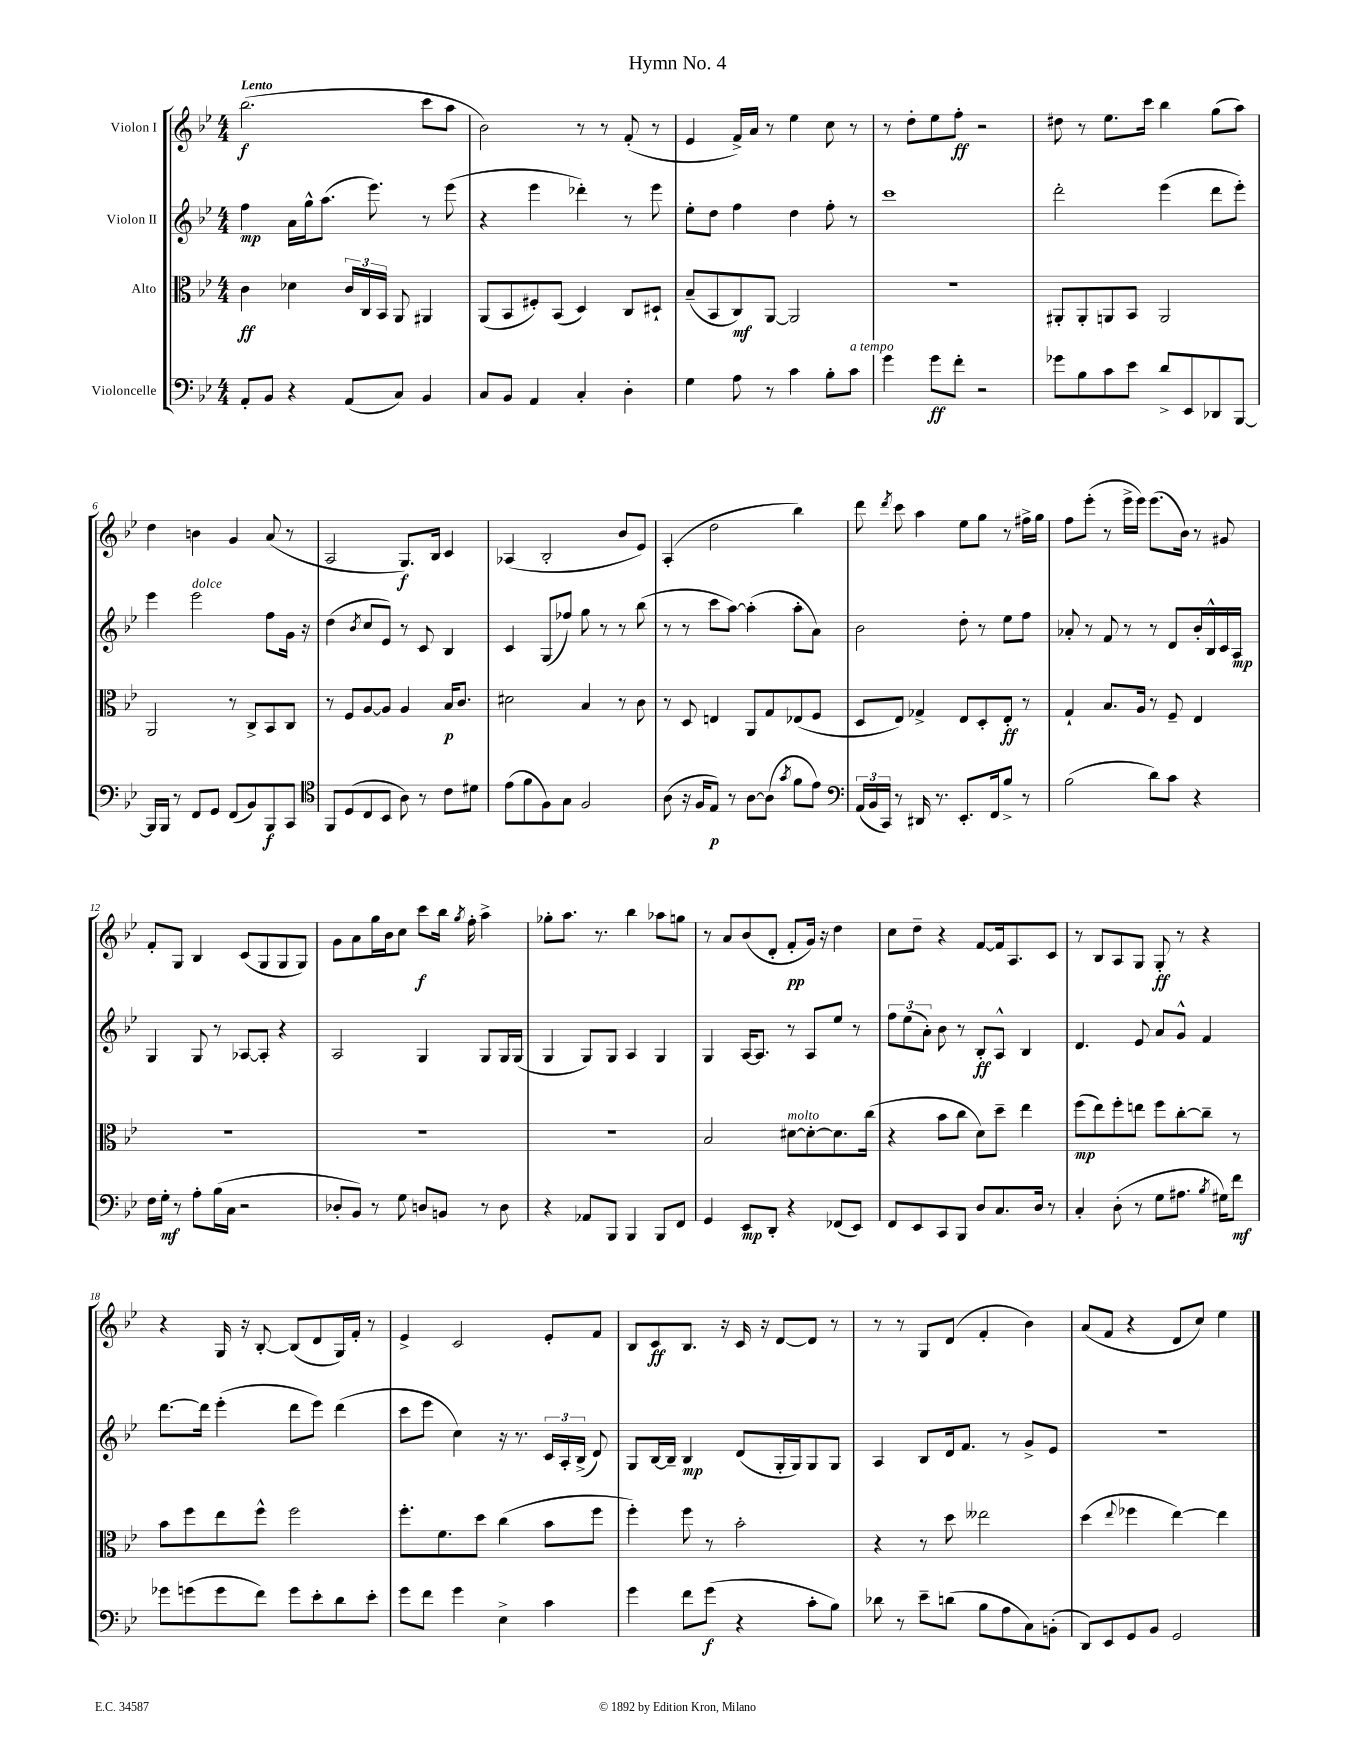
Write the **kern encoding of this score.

**kern	**kern	**kern	**kern
*staff4	*staff3	*staff2	*staff1
*clefF4	*clefC3	*clefG2	*clefG2
*k[b-e-]	*k[b-e-]	*k[b-e-]	*k[b-e-]
*M4/4	*M4/4	*M4/4	*M4/4
8AA'	4c	4ff	(2.bb-
8BB-	.	.	.
4r	4d-	16a	.
.	.	16gg^^	.
.	.	(8.aa	.
(8AA	24c	.	.
.	24C	.	.
.	.	8.eee-)	.
.	24BB-	.	.
8C)	8AA	.	.
4BB-	4AA#	8r	8ccc
.	.	(8eee-	8aa
=	=	=	=
8C	(8AA	4r	2b-)
8BB-	8BB-	.	.
4AA	8F#')	4eee-	.
.	(8BB-	.	.
4C'	4D)	4ddd-')	8r
.	.	.	8r
4D'	8C	8r	(8f'
.	8D#`	8eee-	8r
=	=	=	=
4G	(8B-~	8ee-'	4e-
.	8BB-	8dd	.
8A	8C)	4ff	16f^)
.	.	.	16a
8r	[8AA	.	8r
4c	2AA]	4dd	4ee-
8B-'	.	8ff'	8cc
8c	.	8r	8r
=	=	=	=
4g	1r	1ccc	8r
.	.	.	8dd'
8g	.	.	8ee-
8f'	.	.	8ff'
2r	.	.	2r
=	=	=	=
8g-	8AA#'	2ddd'	8dd#
8B-	8AA#'	.	8r
8c	8AA	.	8.ee-
8e-	8BB-	.	.
.	.	.	16ccc
8d^	2AA	(4eee-	4bb-
8EE-	.	.	.
8DD-	.	8ddd	(8gg
[8BBB-	.	8eee-')	8aa)
=	=	=	=
16BBB-]	2AA	4eee-	4dd
16BBB-	.	.	.
8r	.	.	.
8FF	.	2eee-	4b
8GG	.	.	.
(8FF	8r	.	4g
8BB-)	8C^	.	.
8BBB-	8BB-	8ff	(8a
8CC	8C	16g	8r
.	.	16r	.
=	=	=	=
*clefC4	*	*	*
8FF	8r	(4dd	2A
(8D	8F	.	.
.	.	8qb-	.
8C	[8A	8cc	.
8BB-	8A]	8e-)	.
8A)	4A	8r	8.G)
8r	.	8c	.
.	.	.	16B-
8c	16B-	4B-	4c
.	8.c	.	.
8d#	.	.	.
=	=	=	=
(8e-	2d#	4c	(4A-
8f	.	.	.
8F)	.	(8G	2B-'
8G	.	8ff-)	.
2F	4B-	8gg	.
.	.	8r	.
.	8r	8r	8b-
.	8c	(8bb-	8e-)
=	=	=	=
(8A	8r	8r	(4A'
16r	8D	8r	.
16F	.	.	.
8E-)	4E	8ccc	2dd
8r	.	[8aa)	.
[8A	8AA	(4aa']	.
(8A]	8G	.	.
8qg	.	.	.
8f	(8E-	8aa'	4bb-)
8e-)	8F	8a)	.
=	=	=	=
*clefF4	*	*	*
(24AA	8D	2b-	8ddd
24BB-	.	.	.
24CC)	.	.	.
.	.	.	8qddd
8r	8E-)	.	8ccc
16DD#	4G-^	.	4aa
8.r	.	.	.
8.EE-'	8E-	8dd'	8ee-
.	8D'	8r	8gg
16FF	.	.	.
8B-^	8E-'	8ee-	8r
8r	8r	8ff	16ff#^
.	.	.	16gg
=	=	=	=
(2B-	4G`	8a-'	8ff
.	.	8r	(8eee-'
.	8.B-	8f	8r
.	.	8r	16eee-^
.	16A	.	16eee-)
8d)	8r	8r	(8.eee-
8c	8F~	8d	.
.	.	.	16b-)
4r	4E-	16b-'	8r
.	.	16B-^^	.
.	.	16c	8g#
.	.	16A	.
=	=	=	=
16F	1r	4G	8f'
16G'	.	.	.
8r	.	.	8G
8A'	.	8G	4B-
(16B-	.	8r	.
16C	.	.	.
2r	.	[8A-	(8c
.	.	8A-']	8G
.	.	4r	8G
.	.	.	8G)
=	=	=	=
8D-'	1r	2A	8g
8BB-)	.	.	8a
8r	.	.	16gg
.	.	.	16b-
8G	.	.	8cc
8D	.	4G	8ccc
8BB	.	.	16bb-
.	.	.	8qgg
.	.	.	16ff'
8r	.	8G	4aa^
8D	.	16G	.
.	.	(16G	.
=	=	=	=
4r	1r	4G	8gg-'
.	.	.	8.aa
8AA-	.	8G)	.
.	.	.	8.r
8BBB-	.	8G	.
4BBB-	.	4A	4bb-
8BBB-	.	4G	8aa-
8FF	.	.	8gg
=	=	=	=
4GG	2B-	4G	8r
.	.	.	8a
8EE-	.	[16A	(8b-
.	.	8.A]	.
8DD'	.	.	8d'
4r	[8d#	8r	8f'
.	8d#'_	8A	16g)
.	.	.	16r
(8FF-	8.d#]	8ee-	4dd
8EE-)	.	8r	.
.	(16cc	.	.
=	=	=	=
8FF	4r	12ff	8cc
.	.	(12ee-	.
8EE-	.	.	8dd~
.	.	12a')	.
8CC	8b-	8b-	4r
8BBB-	8cc	8r	.
8D	8d)	8B-'	[8f
8.C	8dd~	8A^^	16f]
.	.	.	8.A
.	4ee-	4B-	.
16D	.	.	.
8r	.	.	8c
=	=	=	=
4C'	(8ff	4.d	8r
.	8ee-)	.	8B-
(8D'	8ff'	.	8A
8r	8ee	8e-	8G
8G	8ff	8a	8G'
8.A#	[8cc'	8g^^	8r
.	8cc~]	4f	4r
8qB-	.	.	.
16G#)	.	.	.
8f	8r	.	.
=	=	=	=
8g-	8b-	[8.ddd	4r
(8g	8ff	.	.
.	.	16ddd]	.
8g	8ee-	(4eee-'	16G
.	.	.	16r
8f)	8ff^^	.	[8B-'
8g	2ff	8ddd	(8B-]
8e-'	.	8eee-)	8d
8d	.	(4ddd	16G)
.	.	.	16f'
8e-'	.	.	8r
=	=	=	=
8g	8.ff'	8ccc	4e-^
8f	.	8eee-	.
.	8.f	.	.
4g	.	4cc)	2c
.	8dd	.	.
4E-^	(4cc	16r	.
.	.	8.r	.
4c	8b-	24c	8e-'
.	.	24A'	.
.	.	(24B-^	.
.	8ff	8d)	8f
=	=	=	=
4g	4ff')	8G	8B-
.	.	[16B-	8c
.	.	16B-~]	.
8f	8ff	4B-	8.B-
(8g	8r	.	.
.	.	.	16r
4r	2b-'	(8d	16c
.	.	.	16r
.	.	16G'	[8d
.	.	16G)	.
8c'	.	8G	8d]
8B-)	.	8G	8r
=	=	=	=
8d-	4r	4A	8r
8r	.	.	8r
8e-~	8r	8B-	8G
(8d	8dd	16d	(8d
.	.	8.f	.
8B-	2ee--	.	4f'
8A	.	8r	.
8C)	.	8g^	4b-)
(8BB'	.	8e-	.
=	=	=	=
8DD)	(4dd	1r	(8a
8EE-	.	.	8f
.	8qqee-	.	.
8GG	4ff-	.	4r
8BB-	.	.	.
2GG	[4ee-)	.	8d
.	.	.	8cc)
.	4ee-]	.	4ee-
==	==	==	==
*-	*-	*-	*-
